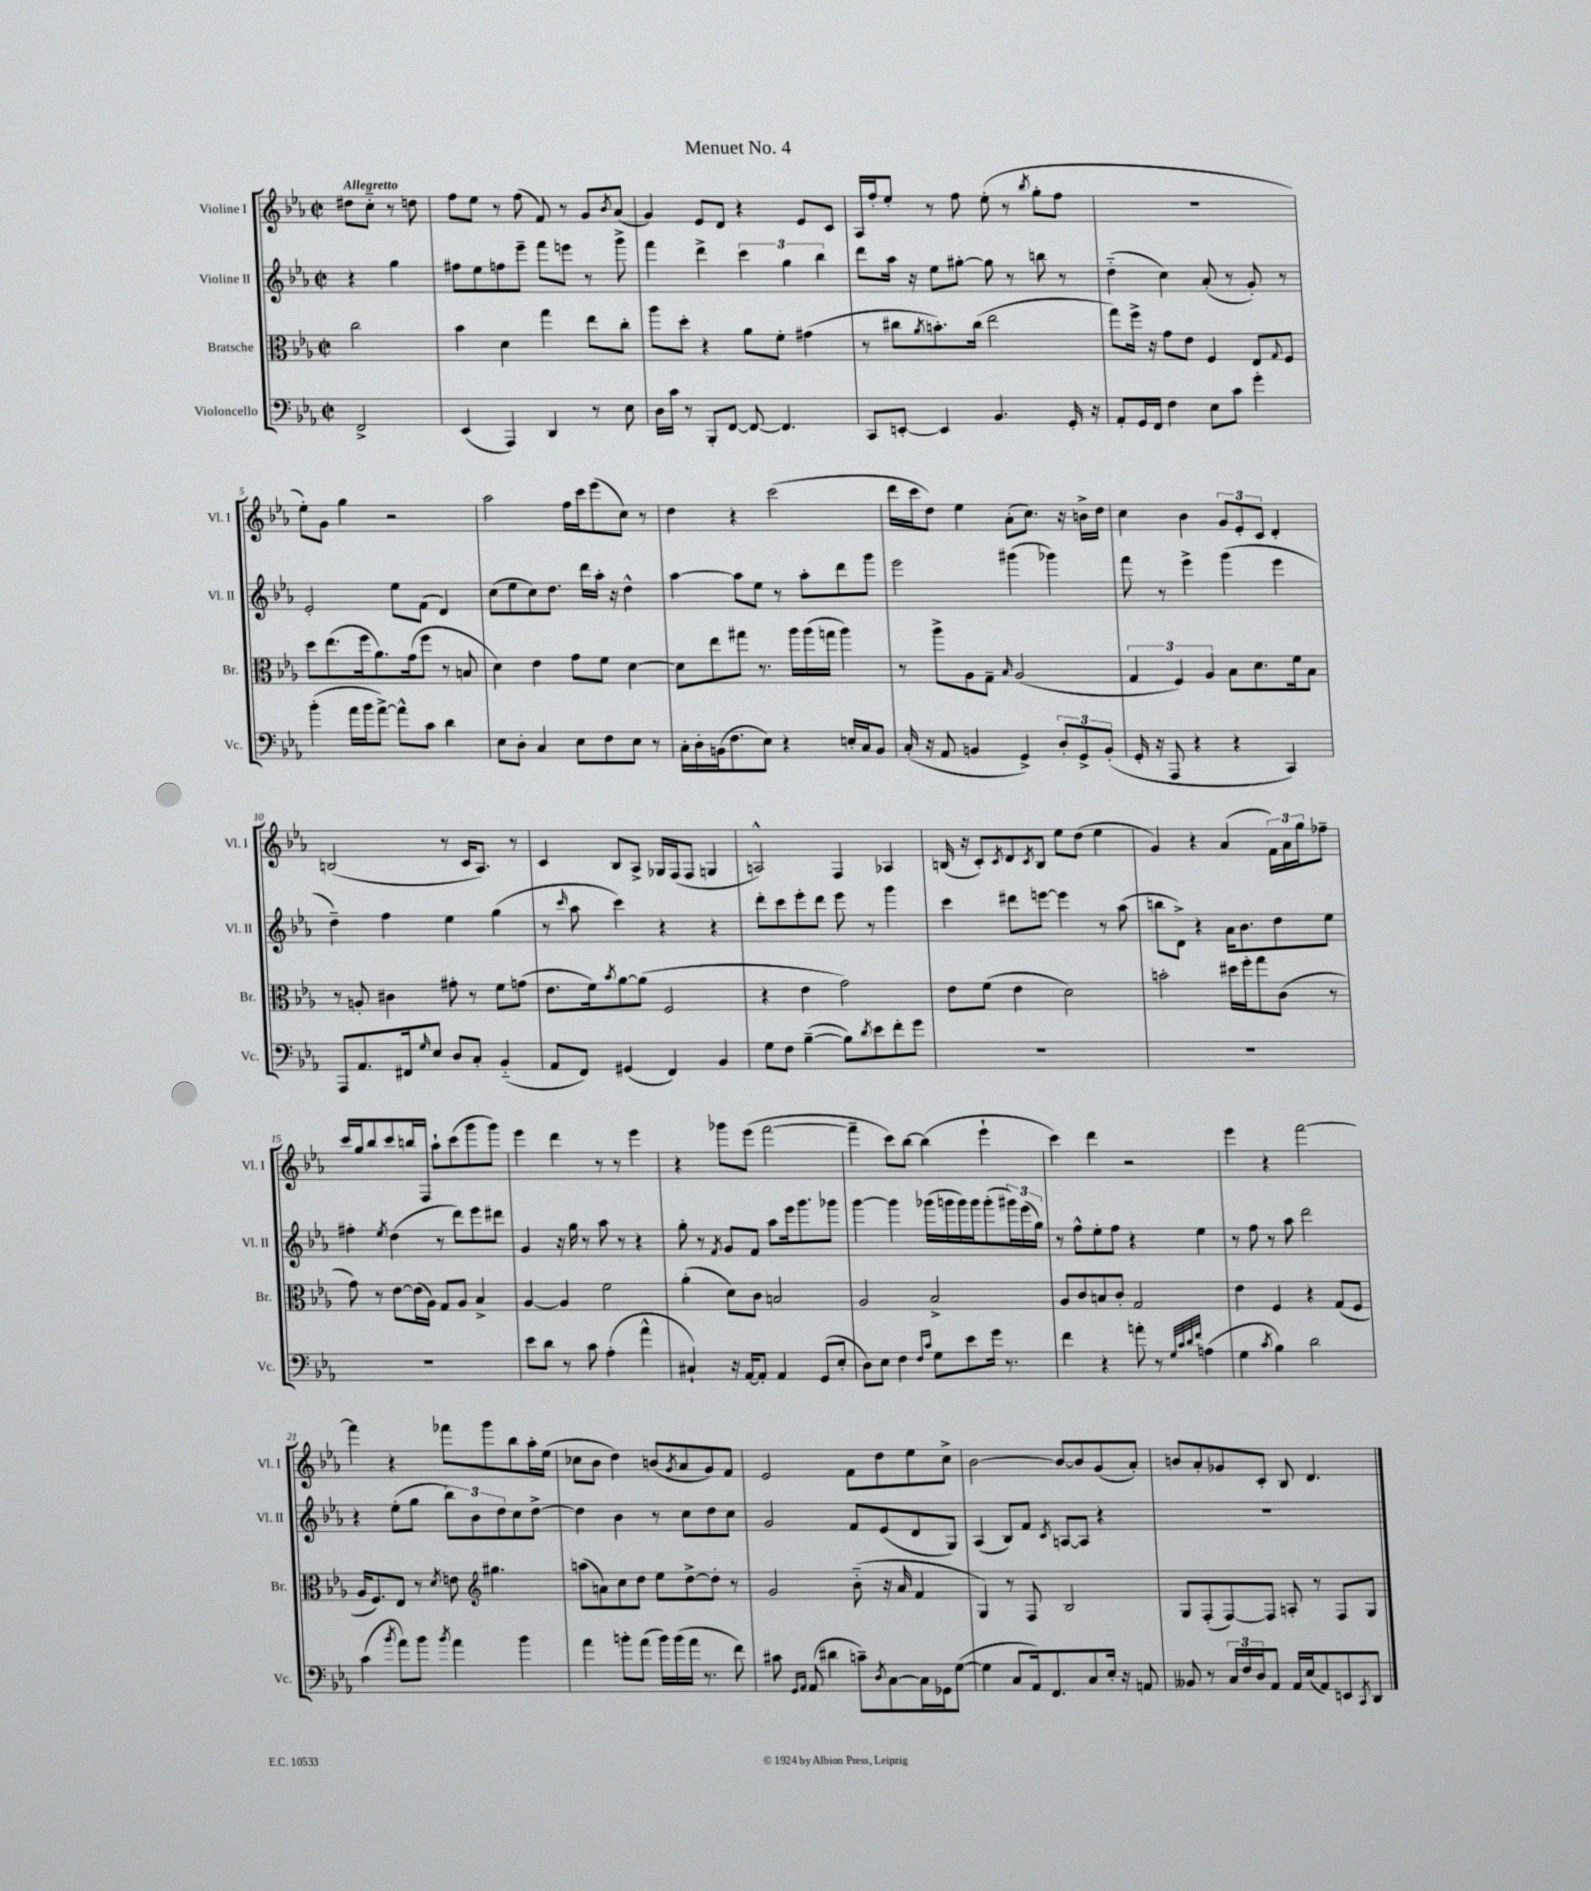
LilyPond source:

\header { title = "Menuet No. 4" }
<<
\new StaffGroup <<
\new Staff = "s0" \with { instrumentName = "Violine I" shortInstrumentName = "Vl. I" } {
    \clef treble \key ees \major \defaultTimeSignature \time 2/2 \partial 2 \tempo "Allegretto"
    dis''8 c''8-_ r8 d''8 |
    f''8 ees''8 r8 f''8( f'8) r8 g'8 \acciaccatura { bes'8 } aes'8( |
    g'4) ees'8 d'8 r4 ees'8 c'8 |
    aes16 f''16-. ees''8-. r8 f''8 ees''8-.( r8 \acciaccatura { bes''8 } g''8-. f''8 |
    R1 |
    ees''8-.) g'8 g''4 r2 |
    aes''2 f''16 c'''16 ees'''8( c''8) r8 |
    d''4 r4 c'''2( |
    d'''16 c'''16 d''8) ees''4 aes'8-.( c''8.) r16 b'16-> d''16 |
    c''4 bes'4 \tuplet 3/2 { g'8 ees'8-. c'8 } d'4-. |
    b2( r8 c'16 aes8.) r8 |
    c'4 bes8 aes8-> ges16 f16( f8 g4 |
    a2-^) f4 aes4 |
    b16( r16 c'8-.) \acciaccatura { c'8 } d'8 \acciaccatura { c'8 } b8 ees''8 d''8( ees''4 |
    g'4) r4 aes'4( \tuplet 3/2 { f'16) aes'16 g''16 } fes''8-- |
    c'''16 g''16 bes''8 c'''8 b''16 f16 aes''8-! c'''8( g'''8 g'''8) |
    ees'''4 d'''4 r8 r8 ees'''4 |
    r4 ges'''8 ees'''8( f'''2~ |
    f'''4-- c'''8) bes''8~ bes''4( ees'''4-! |
    c'''4) d'''4 r2 |
    ees'''4 r4 f'''2~ |
    f'''4 r4 fes'''8 g'''8 bes''8 aes''16-. ees''16( |
    ces''8 bes'8 d''4) b'8( \acciaccatura { g'8 } aes'8 g'8) f'8 |
    ees'2 f'8 d''8 ees''8 c''8-> |
    bes'2~ bes'8~ bes'8 g'8( aes'8-.) |
    b'8 aes'8-. ges'8 c'8-. bes8 d'4. \bar "|." |
}
\new Staff = "s1" \with { instrumentName = "Violine II" shortInstrumentName = "Vl. II" } {
    \clef treble \key ees \major \defaultTimeSignature \time 2/2 \partial 2
    r4 g''4 |
    fis''8 ees''8 f''8 ees'''8-- f'''8 e'''8 r8 g'''8-> |
    f'''4 d'''4-> \tuplet 3/2 { c'''4 g''4 bes''4 } |
    d'''8 aes''16 r16 ees''8 gis''8~-. gis''8 r8 b''8 r8 |
    d''4-_( c''4) aes'8-.( r8 g'8-.) r8 |
    ees'2-. ees''8 f'8( d'4) |
    c''8( ees''8 c''8) d''8. d'''16 aes''16-. r16 d''4-^ |
    aes''4~ aes''8 ees''8 r8 aes''8-. d'''8 g'''8 |
    ees'''2 gis'''4( ges'''4) |
    f'''8 r8 ees'''4-> g'''4( ees'''4 |
    d''4--) f''4 ees''4 g''4( |
    r8 \grace { c'''16 } aes''8 c'''4) r4 r4 |
    d'''8-. c'''8 ees'''8-. d'''8 ees'''8 r8 g'''4 |
    c'''4 dis'''8 e'''8~ e'''4 r8 aes''8( |
    b''8 d'8->) r4 aes'16 bes'8. d''8 ees''8 |
    fis''4-. \acciaccatura { ees''8 } d''4( r8 d'''8) ees'''8 dis'''8 |
    g'4 r16 g''16 r8 aes''8 r8 r4 |
    g''8-. r8 \acciaccatura { f'8 } g'8 f'8 aes''8 ees'''16 g'''8. ges'''8 |
    g'''4~ g'''4 ges'''16( g'''16 g'''16) g'''16 g'''8-.( \tuplet 3/2 { gis'''16) ees'''16( g''16) } |
    r8 f''8-^ ees''8-. f''8 r4 ees''4 |
    r8 f''8 r8 aes''8 d'''2 |
    r4 ees''8-.( g''8 \tuplet 3/2 { bes''8) bes'8 d''8 } c''8 d''8~-> |
    d''4 bes'4 r8 c''8 d''8 c''8 |
    g'2 f'8 ees'8( d'8 g8) |
    aes4( bes8) f'8 \acciaccatura { c'8 } a8~ a8 r4 |
    R1 \bar "|." |
}
\new Staff = "s2" \with { instrumentName = "Bratsche" shortInstrumentName = "Br." } {
    \clef alto \key ees \major \defaultTimeSignature \time 2/2 \partial 2
    c''2 |
    bes'4 d'4 g''4 ees''8 c''8-. |
    aes''8 d''8-. r4 aes'8 f'8-. gis'4( |
    r8 cis''8 \acciaccatura { aes'8 } b'8.-.) cis''16( ees''2 |
    g''8) f''16-> r16 g'8 ees'8 f4 ees8 \appoggiatura { g8 } f8 |
    d''8 ees''8.( f''16 aes'8.) g'16( f''8 r8 b8 |
    d'4) ees'4 g'8 f'8 d'4~ |
    d'8 ees''8 gis''8 r8. aes''16 aes''16( g''16 aes''4) |
    r8 aes''8-> aes8 g8-- \grace { bes16 } aes2( |
    \tuplet 3/2 { g4 f4) aes4 } bes8 d'8. f'16 bes8 |
    r8 a8-. cis'4 gis'8-. r8 f'8 g'8( |
    ees'8. f'16) \acciaccatura { bes'8 } aes'8~ aes'8( f2 |
    r4 ees'4 g'2) |
    ees'8 f'8( ees'4 d'2) |
    b'2-. dis''16 f''16-. g''8 c'8( r8 |
    g'8) r8 ees'8~ ees'16( aes16) g8 aes8 bes4-> |
    aes4~ aes4 f'2 |
    aes'4-.( d'8) c'8 b2 |
    aes2 bes2-> |
    aes8 c'8 b8 c'8-. g2 |
    ees'4 f4 r4 g8( f8 |
    aes16 f8.) ees8 r8 \acciaccatura { d'8 } e'8 \clef treble gis''4. |
    a''8( a'8) c''8 d''8 ees''8 d''8~-> d''8-. r8 |
    g'2 bes'8-_( r16 aes'16 f'4 |
    g4) r8 f8 bes2 |
    g8 f8-.( f8~) f8 a8-. r8 f8 g8 \bar "|." |
}
\new Staff = "s3" \with { instrumentName = "Violoncello" shortInstrumentName = "Vc." } {
    \clef bass \key ees \major \defaultTimeSignature \time 2/2 \partial 2
    f,2-> |
    ees,4( aes,,4) d,4 r8 ees8 |
    d16 c'16 r8 bes,,8-. f,8~ f,8~ f,4. |
    c,8 e,8~-. e,4 bes,4. g,16-. r16 |
    aes,8-. g,16 f,16 f4 ees8 c'8 g'4-. |
    bes'4-.( aes'16 bes'16 aes'8~->) aes'8-^ c'8 d'4 |
    ees8 d8-. c4 ees8 f8 ees8 r8 |
    c16-. d16-. b,16( f8. ees8) r4 e16-. c16 b,8 |
    c16-.( r16 aes,8 b,4 g,4->) \tuplet 3/2 { d8-. g,8-> b,8-.( } |
    g,16-. r16 aes,,8 r4 r4 c,4) |
    aes,,8 aes,8. fis,16 \grace { g16 } ees8 d8 c8-. bes,4-_( |
    aes,8 f,8) gis,4( f,4) bes,4 |
    g8 f8 bes4~--( bes8) \acciaccatura { d'8 } ees'8 f'8-. g'8 |
    R1 |
    R1 |
    R1 |
    ees'8 d'8 r8 c'8 aes4-.( aes'4-^ |
    cis4-!) r16 aes,16~ aes,8-. aes,4 g,8( ees8-. |
    d8) ees8 f4 \grace { f16 c'16 } g8 ees'8 g'16 r8. |
    f'4 r4 a'8-. r8 \grace { g32 c'32 d'32 f'32 } a4( |
    g4 \acciaccatura { c'8 } bes4) d'2 |
    c'4( \acciaccatura { bes'8 } aes'8) bes'8 \acciaccatura { bes'8 } aes'4 bes'4 |
    aes'4 b'8-. aes'8( b'16) b'16( aes'16 r8. f'8) |
    cis'8 \grace { g,16 aes,16 } aes,8( dis'4 c'8--) \acciaccatura { d8 } c8~ c16 ges,16 g8~( |
    g4 c8 aes,16) f,8. c8 ees16-. r16 a,8 |
    beses,8 r8 \tuplet 3/2 { c16 f16 d16 } aes,8 aes,16 ees16( aes,8) e,8 \acciaccatura { c,8 } d,8 \bar "|." |
}
>>
>>
